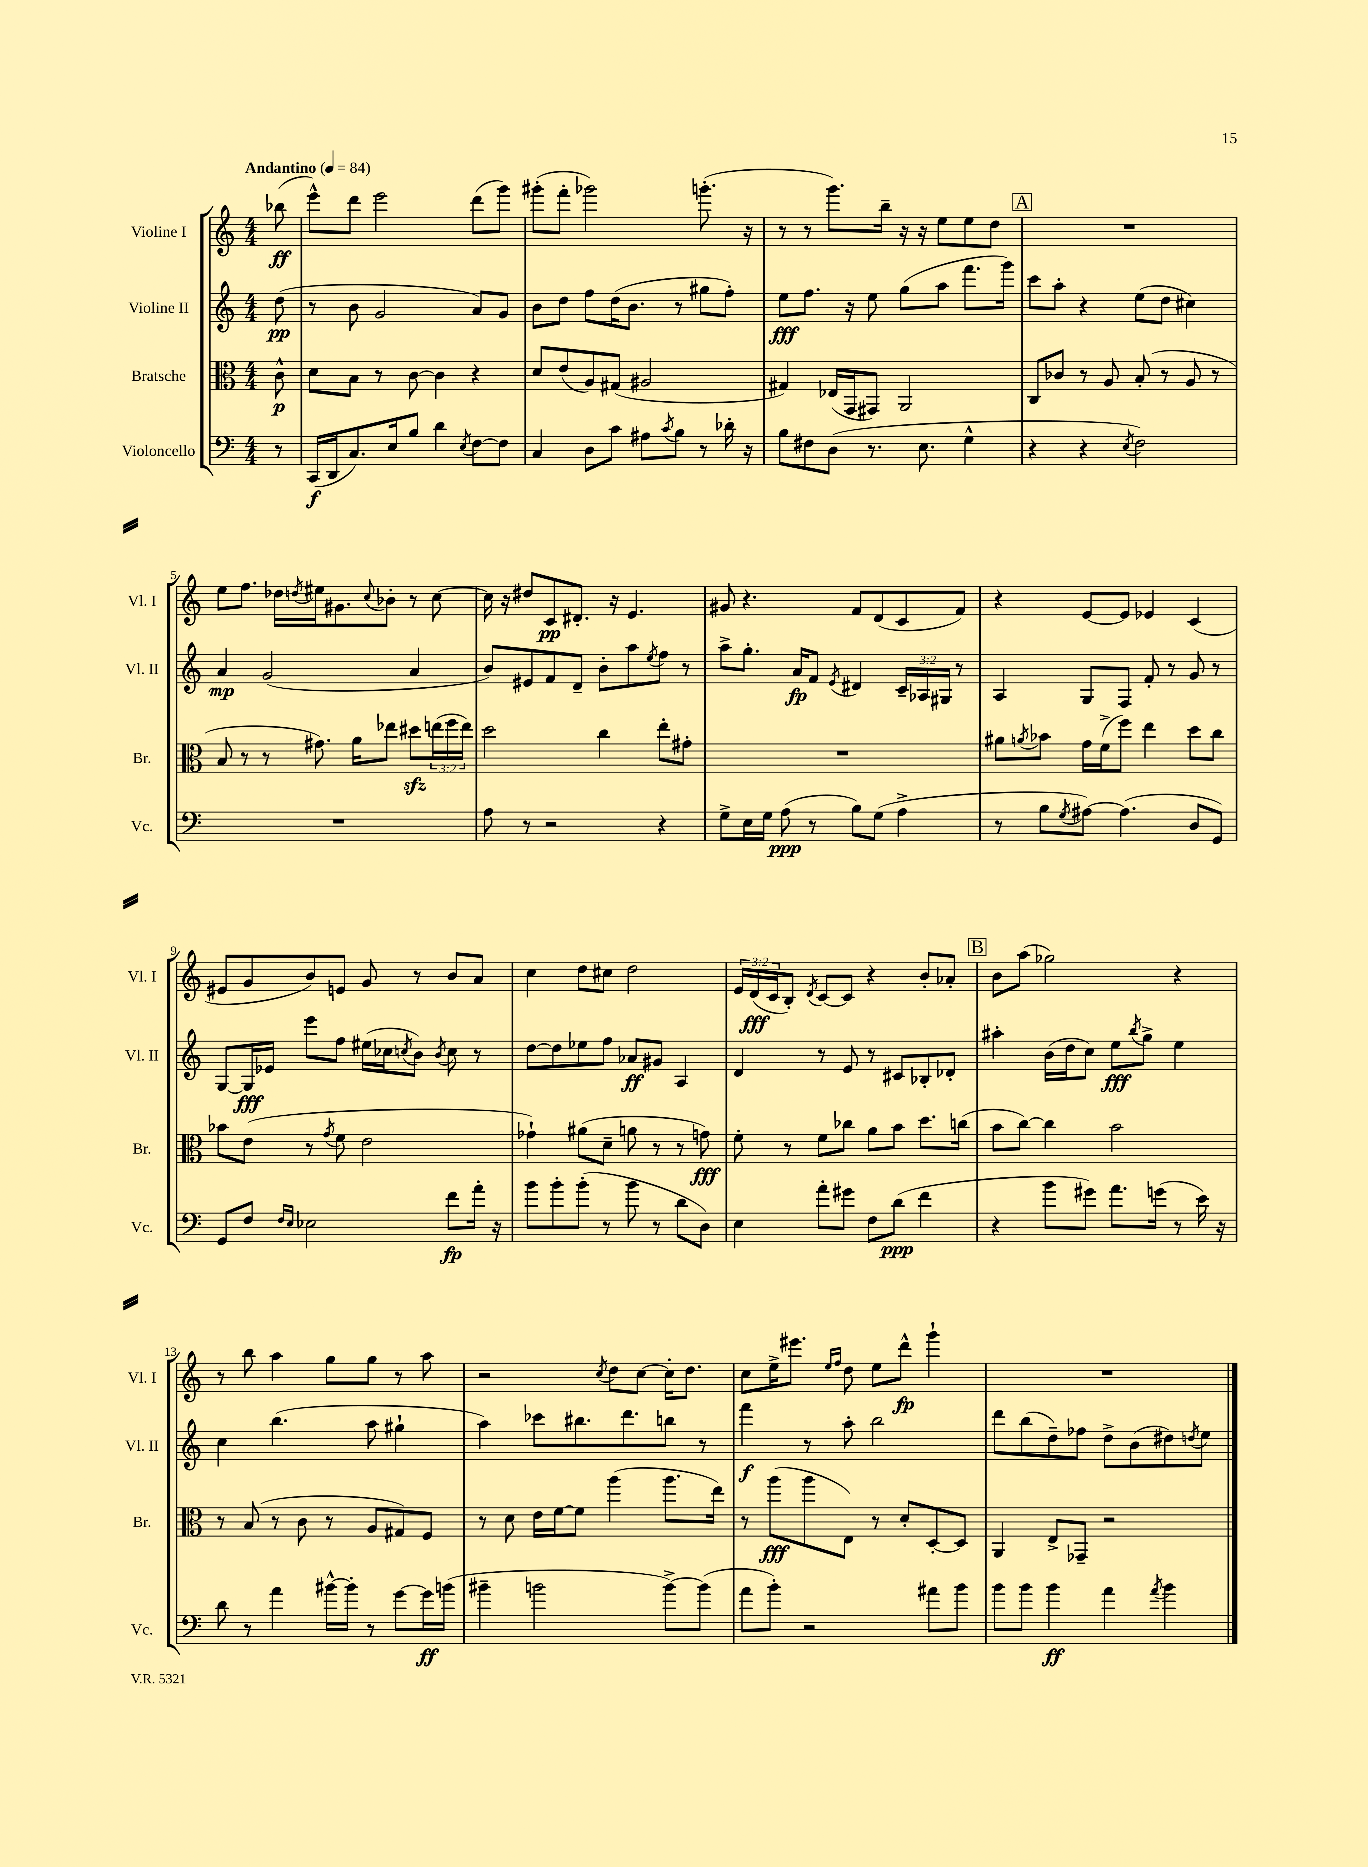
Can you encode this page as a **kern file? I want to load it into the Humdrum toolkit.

**kern	**dynam	**kern	**dynam	**kern	**dynam	**kern	**dynam
*part4	*part4	*part3	*part3	*part2	*part2	*part1	*part1
*staff4	*staff4	*staff3	*staff3	*staff2	*staff2	*staff1	*staff1
*I"Violoncello	*	*I"Bratsche	*	*I"Violine II	*	*I"Violine I	*
*I'Vc.	*	*I'Br.	*	*I'Vl. II	*	*I'Vl. I	*
*clefF4	*	*clefC3	*	*clefG2	*	*clefG2	*
*k[]	*	*k[]	*	*k[]	*	*k[]	*
*M4/4	*	*M4/4	*	*M4/4	*	*M4/4	*
*MM84	*	*MM84	*	*MM84	*	*MM84	*
=	=	=	=	=	=	=	=
!	!	!	!	!	!	!LO:TX:a:B:t=Andantino	!
8r	.	8c^^\	p	(8dd\	pp	(8bb-X\	ff
=1	=1	=1	=1	=1	=1	=1	=1
(16CC/LL	f	8d\L	.	8r	.	8eee^^\L)	.
16DD/J	.	.	.	.	.	.	.
8.C/)	.	8B\J	.	8b\	.	8ddd\J	.
.	.	8r	.	2g/	.	2eee\	.
16E/k	.	.	.	.	.	.	.
8B/J	.	[8c\	.	.	.	.	.
4d\	.	4c\]	.	.	.	.	.
8qE/	.	.	.	.	.	.	.
[8F\L	.	4r	.	8a/L)	.	(8ddd\L	.
8F\J]	.	.	.	8g/J	.	8ggg\J)	.
=2	=2	=2	=2	=2	=2	=2	=2
4C/	.	8d/L	.	8b\L	.	(8ggg#X'\L	.
.	.	(8e/	.	8dd\J	.	8fff'\J	.
8D\L	.	8A/)	.	8ff\L	.	2ggg-X\)	.
8c\J	.	(8G#X/J	.	(16dd\K	.	.	.
.	.	.	.	8.b\J	.	.	.
8A#X\L	.	2A#X/	.	.	.	.	.
8qc/	.	.	.	.	.	.	.
8B\J	.	.	.	8r	.	.	.
8r	.	.	.	8gg#X\L	.	(8.gggn'\	.
16d-X'\	.	.	.	8ff'\J)	.	.	.
16r	.	.	.	.	.	16r	.
=3	=3	=3	=3	=3	=3	=3	=3
8B\L	.	4G#X/)	.	8ee\L	fff	8r	.
8F#X\	.	.	.	8.ff\J	.	8r	.
(8D\J	.	(16E-X/LL	.	.	.	8.ggg\L)	.
.	.	16GG/J	.	16r	.	.	.
8.r	.	8GG#X/J)	.	8ee\	.	.	.
.	.	.	.	.	.	16bb~\Jk	.
.	.	2AA/	.	(8gg\L	.	16r	.
8.E\	.	.	.	.	.	16r	.
.	.	.	.	8aa\J	.	8ee\L	.
4G^^\	.	.	.	8.fff\L	.	8ee\	.
.	.	.	.	.	.	8dd\J	.
.	.	.	.	16ggg\Jk)	.	.	.
!!LO:REH:place=s1:t=A
=4	=4	=4	=4	=4	=4	=4	=4
4r	.	8C/L	.	8ccc\L	.	1r	.
.	.	8c-X/J	.	8aa'\J	.	.	.
4r	.	8r	.	4r	.	.	.
.	.	8A/	.	.	.	.	.
8qE/	.	.	.	.	.	.	.
2F\)	.	(8B'/	.	(8ee\L	.	.	.
.	.	8r	.	8dd\J	.	.	.
.	.	8A/	.	4cc#X\)	.	.	.
.	.	8r	.	.	.	.	.
!!LO:LB:g=z
=5	=5	=5	=5	=5	=5	=5	=5
1r	.	8B/	.	4a/	mp	8ee\L	.
.	.	8r	.	.	.	8.ff\J	.
.	.	8r	.	(2g/	.	.	.
.	.	.	.	.	.	16dd-X\LL	.
.	.	.	.	.	.	8qddn/	.
.	.	8.g#X\)	.	.	.	16ee#X\J	.
.	.	.	.	.	.	8.g#X\	.
.	.	16a\KL	.	.	.	.	.
.	.	.	.	.	.	8qqcc/	.
.	.	8ee-X\J	.	.	.	8b-X'\J	.
.	.	8dd#Xzz\L	.	4a/	.	8r	.
.	.	(24een\L	.	.	.	[8cc\	.
.	.	24ff\	.	.	.	.	.
.	.	24ee\JJ)	.	.	.	.	.
=6	=6	=6	=6	=6	=6	=6	=6
8A\	.	2dd\	.	8b/L)	.	16cc\]	.
.	.	.	.	.	.	16r	.
8r	.	.	.	8e#X/	.	8dd#X/L	.
2r	.	.	.	8f/	.	8c/	pp
.	.	.	.	8d~/J	.	8.d#X'/J	.
.	.	4cc\	.	8b'\L	.	.	.
.	.	.	.	.	.	16r	.
.	.	.	.	8aa\	.	4.e/	.
.	.	.	.	8qee/	.	.	.
4r	.	8ee'\L	.	8ff\J	.	.	.
.	.	8g#X'\J	.	8r	.	.	.
=7	=7	=7	=7	=7	=7	=7	=7
8G^\L	.	1r	.	8aa^\L	.	8g#X/	.
16E\L	.	.	.	8.gg'\J	.	4.r	.
16G\JJ	.	.	.	.	.	.	.
(8A\	ppp	.	.	.	.	.	.
.	.	.	.	16a/KL	fp	.	.
8r	.	.	.	8f/J	.	.	.
.	.	.	.	8qe/	.	.	.
8B\L)	.	.	.	4d#X/	.	8f/L	.
(8G\J	.	.	.	.	.	(8d/	.
4A^\	.	.	.	24c~/LL	.	8c/	.
.	.	.	.	24A-X/	.	.	.
.	.	.	.	24G#X/JJ	.	.	.
.	.	.	.	8r	.	8f/J)	.
=8	=8	=8	=8	=8	=8	=8	=8
8r	.	8a#X\L	.	4A/	.	4r	.
.	.	8qan/	.	.	.	.	.
8B\L	.	8b-X\J	.	.	.	.	.
8qG/	.	.	.	.	.	.	.
[8A#X\J)	.	16g\LL	.	8G/L	.	[8e/L	.
.	.	(16f^\J	.	.	.	.	.
(4.A#\]	.	8ff\J)	.	8F/J	.	8e/J]	.
.	.	4ee\	.	8f'/	.	4e-X/	.
.	.	.	.	8r	.	.	.
8D/L	.	8dd\L	.	8g/	.	(4c/	.
8GG/J)	.	8cc\J	.	8r	.	.	.
!!LO:LB:g=z
=9	=9	=9	=9	=9	=9	=9	=9
8GG/L	.	8b-X\L	.	[8G/L	.	8e#X/L	.
8F/J	.	(8e\J	.	16G/L]	fff	8g/	.
.	.	.	.	16e-X/JJ	.	.	.
16qqF/LL	.	.	.	.	.	.	.
16qqE/JJ	.	.	.	.	.	.	.
2E-X\	.	8r	.	8eee\L	.	8b/)	.
.	.	8qg/	.	.	.	.	.
.	.	8f\	.	8ff\J	.	8en/J	.
.	.	2e\	.	(16ee#X\LL	.	8g/	.
.	.	.	.	16cc-X\J	.	.	.
.	.	.	.	8qccn/	.	.	.
.	.	.	.	8b\J)	.	8r	.
.	.	.	.	8qb/	.	.	.
8f\L	fp	.	.	8cc\	.	8b/L	.
16a'\Jk	.	.	.	8r	.	8a/J	.
16r	.	.	.	.	.	.	.
=10	=10	=10	=10	=10	=10	=10	=10
8b\L	.	4g-X`\)	.	[8dd\L	.	4cc\	.
8b'\	.	.	.	8dd\]	.	.	.
(8b'\J	.	(8a#X\L	.	8ee-X\	.	8dd\L	.
8r	.	8d~\J	.	8ff\J	.	8cc#X\J	.
8b\	.	8an\	.	8a-X/L	ff	2dd\	.
8r	.	8r	.	8g#X/J	.	.	.
8d\L	.	8r	.	4A/	.	.	.
8D\J)	.	8gn\)	fff	.	.	.	.
=11	=11	=11	=11	=11	=11	=11	=11
4E\	.	8f'\	.	4d/	.	24e/LL	.
.	.	.	.	.	.	(24d/	fff
.	.	.	.	.	.	24c/J	.
.	.	8r	.	.	.	8B'/J)	.
.	.	.	.	.	.	8qd/	.
8a'\L	.	8f\L	.	8r	.	[8c/L	.
8g#X\J	.	8cc-X\J	.	8e/	.	8c/J]	.
8F\L	.	8a\L	.	8r	.	4r	.
(8d\J	ppp	8b\J	.	8c#X/L	.	.	.
4f\	.	8.dd\L	.	8B-X'/	.	8b'/L	.
.	.	.	.	8d-X'/J	.	8a-X'/J	.
.	.	(16ccn\Jk	.	.	.	.	.
!!LO:REH:place=s1:t=B
=12	=12	=12	=12	=12	=12	=12	=12
4r	.	8b\L	.	4aa#X'\	.	8b\L	.
.	.	[8cc\J)	.	.	.	(8aa\J	.
8b\L	.	4cc\]	.	(16b\LL	.	2gg-X\)	.
.	.	.	.	16dd\J	.	.	.
8g#X\J)	.	.	.	8cc\J)	.	.	.
8.a\L	.	2b\	.	8ee\L	fff	.	.
.	.	.	.	8qbb/	.	.	.
.	.	.	.	8gg^\J	.	.	.
(16gn\Jk	.	.	.	.	.	.	.
8r	.	.	.	4ee\	.	4r	.
16e\)	.	.	.	.	.	.	.
16r	.	.	.	.	.	.	.
!!LO:LB:g=z
=13	=13	=13	=13	=13	=13	=13	=13
8d\	.	8r	.	4cc\	.	8r	.
8r	.	(8B/	.	.	.	8bb\	.
4a\	.	8r	.	(4.bb\	.	4aa\	.
.	.	8c\	.	.	.	.	.
[16b#X^^\LL	.	8r	.	.	.	8gg\L	.
16b#'\JJ]	.	.	.	.	.	.	.
8r	.	8A/L	.	8aa\	.	8gg\J	.
[8g\L	.	8G#X/)	.	4gg#X`\	.	8r	.
16g\L]	ff	8F/J	.	.	.	8aa\	.
(16bn\JJ	.	.	.	.	.	.	.
=14	=14	=14	=14	=14	=14	=14	=14
4b#X~\	.	8r	.	4aa\)	.	2r	.
.	.	8d\	.	.	.	.	.
2bn\	.	16e\LL	.	8ccc-X\L	.	.	.
.	.	[16f\J	.	.	.	.	.
.	.	8f\J]	.	8.bb#X\	.	.	.
.	.	.	.	.	.	8qcc/	.
.	.	(4aa\	.	.	.	8dd\L	.
.	.	.	.	8.ddd\	.	.	.
.	.	.	.	.	.	[8cc\J	.
[8b^\L)	.	8.aa\L	.	8bbn\J	.	16cc'\KL]	.
.	.	.	.	.	.	8.dd\J	.
(8b\J]	.	.	.	8r	.	.	.
.	.	16ee\Jk)	.	.	.	.	.
=15	=15	=15	=15	=15	=15	=15	=15
8a\L	.	8r	.	4fff\	f	8cc\L	.
8b'\J)	.	(8aa\L	fff	.	.	16ee^\K	.
.	.	.	.	.	.	8.eee#X\J	.
2r	.	8aa\	.	8r	.	.	.
.	.	.	.	.	.	16qqee/LL	.
.	.	.	.	.	.	16qqff/JJ	.
.	.	8E\J)	.	8aa'\	.	8dd\	.
.	.	8r	.	2bb\	.	8ee\L	.
.	.	8d'/L	.	.	.	8ddd^^\J	fp
8a#X\L	.	[8D'/	.	.	.	4ggg`\	.
8b\J	.	8D/J]	.	.	.	.	.
=16	=16	=16	=16	=16	=16	=16	=16
8b\L	.	4AA/	.	8ddd\L	.	1r	.
8b\J	.	.	.	(8bb\	.	.	.
4b\	ff	8E^/L	.	8dd~\)	.	.	.
.	.	8GG-X~/J	.	8ff-X\J	.	.	.
4a\	.	2r	.	8dd^\L	.	.	.
.	.	.	.	(8b\	.	.	.
8qa/	.	.	.	.	.	.	.
4b\	.	.	.	8dd#X\)	.	.	.
.	.	.	.	8qddn/	.	.	.
.	.	.	.	8ee\J	.	.	.
==	==	==	==	==	==	==	==
*-	*-	*-	*-	*-	*-	*-	*-
